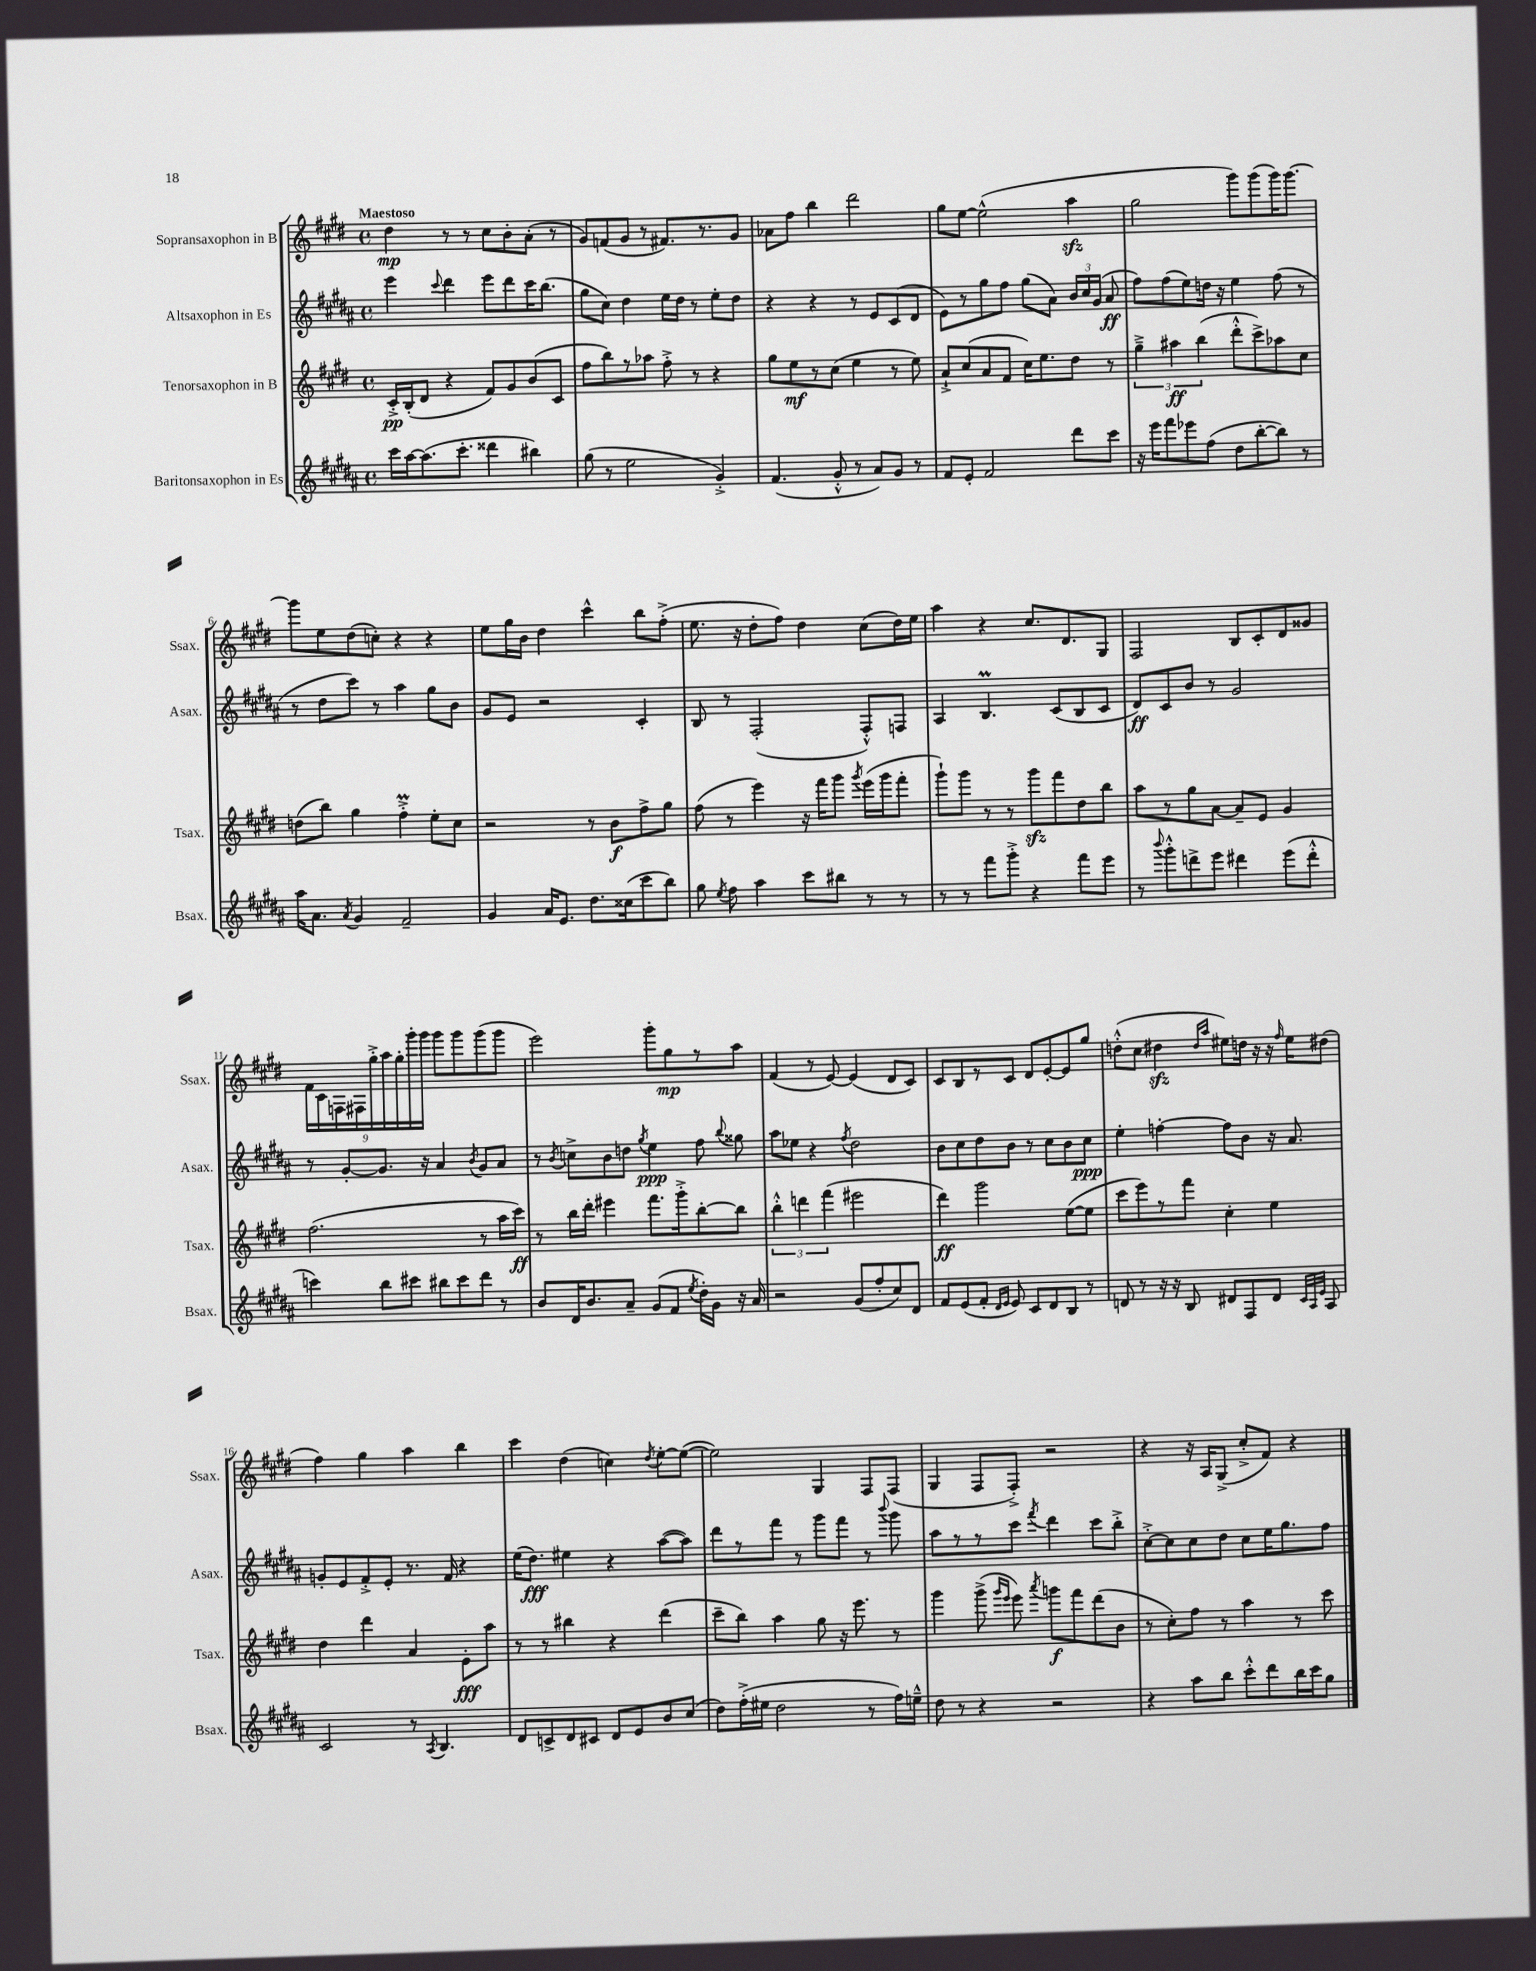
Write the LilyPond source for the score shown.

<<
\new StaffGroup <<
\new Staff = "s0" \with { instrumentName = "Sopransaxophon in B" shortInstrumentName = "Ssax." } {
    \clef treble \key e \major \defaultTimeSignature \time 4/4 \tempo "Maestoso"
    \autoBeamOff dis''4\mp r8 r8 cis''8[ b'8-. a'8]-.( r8 |
    gis'8[) f'8( gis'8] r8 fis'8.[) r8. gis'8] |
    aes'8[ fis''8] b''4 dis'''2 |
    gis''8[ e''8]~ e''2-^( a''4\sfz |
    gis''2 gis'''8[) gis'''8( gis'''16) gis'''8.]~ |
    gis'''8[ e''8 dis''8( c''8]-.) r4 r4 |
    e''8[ gis''16 b'16] dis''4 cis'''4-^ b''8[ fis''8]-.->( |
    e''8. r16 dis''8[-. fis''8]) dis''4 cis''8[( dis''16) e''16] |
    a''4 r4 cis''8.[ dis'8. gis8] |
    fis2 b8[ cis'8-. dis'8 gisis'8] |
    \tuplet 9/8 { fis'16[ cis'16 f16 fis16 gis''16-.-> a''16 gis''16-. gis'''16-. gis'''16] } gis'''8[ gis'''8 gis'''8( gis'''8] |
    e'''2) gis'''8[-. gis''8\mp r8 a''8] |
    fis'4( r8 e'8~) e'4( dis'8[ cis'8]) |
    cis'8[ b8 r8 cis'8] dis'8[ e'8~-. e'8 gis''8] |
    d''8[-.-^( cis''8] dis''4\sfz \grace { dis''16[ a''16] } eis''8[) d''16] r16 r16 \grace { fis''16 } eis''16[ dis''8]( |
    fis''4) gis''4 a''4 b''4 |
    cis'''4 dis''4( c''4) \acciaccatura { dis''8 } e''8[~-. e''8]~( |
    e''2) gis4 fis8[ fis8]( |
    gis4 fis8[ fis8]-.->) r2 |
    r4 r16 a16[ gis8]->( cis''8[-.-> fis'8]) r4 \bar "|." |
}
\new Staff = "s1" \with { instrumentName = "Altsaxophon in Es" shortInstrumentName = "Asax." } {
    \clef treble \key b \major \defaultTimeSignature \time 4/4
    \autoBeamOff e'''4 \appoggiatura { cis'''8 } dis'''4 e'''8[ dis'''8 cis'''16 b''8.]( |
    gis''8[ cis''8]) dis''4 e''16[ dis''16] r8 e''8[-. dis''8] |
    r4 r4 r8 e'8[ cis'8( dis'8] |
    e'8[) r8 gis''8 fis''8] gis''8[( ais'8]) \tuplet 3/2 { b'16[ cis''16 gis'16]( } ais'8\ff |
    fis''8[) fis''8( e''8) d''16] r16 e''4 fis''8( r8 |
    r8 dis''8[ cis'''8]) r8 ais''4 gis''8[ b'8] |
    gis'8[ e'8] r2 cis'4-. |
    b8 r8 fis2-.( fis8[-.-^) f8] |
    ais4 b4.\prall cis'8[( b8 cis'8] |
    dis'8[\ff) cis'8 b'8] r8 gis'2 |
    r8 gis'8[~-. gis'8.] r16 ais'4 \acciaccatura { b'8 } gis'8[ ais'8] |
    r8 \acciaccatura { b'8 } c''8[-> b'8 d''8] \acciaccatura { gis''8 } e''4\ppp fis''8 \appoggiatura { b''8 } gisis''8 |
    ais''8[ ees''8] r4 \acciaccatura { fis''8 } dis''2 |
    b'8[ cis''8 dis''8 b'8] r8 cis''8[ b'8 cis''8]\ppp |
    e''4-. f''4~-. f''8[ b'8] r16 ais'8. |
    g'8[-. e'8 fis'8-.-> e'8]-. r8. fis'16 r4 |
    e''16[( dis''8.]\fff) eis''4 r4 ais''8[~( ais''8]) |
    dis'''8[ r8 fis'''8] r8 gis'''8[ fis'''8] r8 \appoggiatura { b'''8 } gis'''8 |
    ais''8[ r8 r8 cis'''8] \acciaccatura { fis'''8 } dis'''4 cis'''8[ b''8]-.-> |
    cis''8[~-.-> cis''8 cis''8 dis''8] cis''8[ e''16 gis''8. fis''8] \bar "|." |
}
\new Staff = "s2" \with { instrumentName = "Tenorsaxophon in B" shortInstrumentName = "Tsax." } {
    \clef treble \key e \major \defaultTimeSignature \time 4/4
    \autoBeamOff cis'16[-.->\pp b16-.( dis'8] r4 fis'8[) gis'8 b'8( cis'8] |
    fis''8[ b''8) r8 aes''8] fis''8-.-> r8 r4 |
    gis''8[ e''8\mf r8 cis''8]( e''4 r8 e''8) |
    a'8[-!-> cis''8( a'8 fis'8] cis''16[) e''8. dis''8] r8 |
    \tuplet 3/2 { gis''4---> ais''4\ff b''4( } dis'''8[-.-^ cis'''8->) aes''8 cis''8] |
    d''8[( b''8]) gis''4 fis''4-.->\prall e''8[-. cis''8] |
    r2 r8 b'8[\f fis''8-> gis''8] |
    fis''8( r8 e'''4) r16 fis'''16[ gis'''8] \acciaccatura { gis'''8 } e'''16[( gis'''16 fis'''8]-. |
    gis'''8[-!) gis'''8] r8 r8 gis'''8[\sfz fis'''8 dis''8 b''8] |
    a''8[ r8 gis''8 a'8]~ a'8[-- e'8] gis'4 |
    fis''2.( r8 a''16[ cis'''16]\ff) |
    r8 b''16[ dis'''16]-. eis'''4 fis'''8.[ gis'''16-.-> b''8~-. b''8] |
    \tuplet 3/2 { b''4-.-^ d'''4 fis'''4( } eis'''2 |
    dis'''4\ff) gis'''2 e''8[~( e''8] |
    cis'''8[ e'''8) r8 fis'''8] cis''4-. e''4 |
    dis''4 dis'''4 a'4 e'8[-.\fff a''8] |
    r8 r8 bis''4 r4 dis'''4( |
    cis'''8[-- b''8]) a''4 gis''8 r16 e'''8. r8 |
    gis'''4 gis'''8->( \grace { gis'''16[ e'''16] } e'''8) \acciaccatura { a'''8 } g'''8[\f fis'''8 dis'''8( b'8] |
    r8 cis''8[-.) fis''8] r8 a''4 r8 cis'''8 \bar "|." |
}
\new Staff = "s3" \with { instrumentName = "Baritonsaxophon in Es" shortInstrumentName = "Bsax." } {
    \clef treble \key b \major \defaultTimeSignature \time 4/4
    \autoBeamOff cis'''16[ ais''16~ ais''8.( cis'''8.]-. disis'''4 bis''4) |
    gis''8( r8 e''2 gis'4-.->) |
    fis'4.( gis'8-.-^ r8 ais'8[) gis'8] r8 |
    fis'8[ e'8]-. fis'2 dis'''8[ cis'''8] |
    r16 e'''16[ fis'''8 ees'''8 fis''8]( dis''8[ b''8~-. b''8]) r8 |
    ais''16[ ais'8.] \acciaccatura { ais'8 } gis'4 fis'2-- |
    gis'4 ais'16[ e'8.] dis''8.[ cisis''16( cis'''8 b''8]) |
    gis''8 \acciaccatura { e''8 } fis''8 ais''4 cis'''8[ bis''8] r8 r8 |
    r8 r8 fis'''8[ gis'''8]-.-> r4 fis'''8[ e'''8] |
    r8 \appoggiatura { b'''8 } gis'''8[-.-^ d'''8-> e'''8] dis'''4 e'''8[( dis'''8]-.-^ |
    c'''4) b''8[ cis'''8] bis''8[ cis'''8 dis'''8] r8 |
    b'8[ dis'16 b'8. ais'8]-- gis'8[( fis'8] \acciaccatura { e''8 } dis''16[-.) gis'16] r16 ais'16 |
    r2 gis'8[( fis''8-. cis''8) dis'8] |
    fis'8[ e'8( fis'8]-. \grace { dis'16[ e'16] } e'8) cis'8[ dis'8 b8] r8 |
    d'8 r8 r16 r16 b8 dis'8[ fis8 dis'8] \grace { cis'32[ ais32 e'32] } ais8 |
    cis'2 r8 \acciaccatura { ais8 } b4. |
    dis'8[ c'8-> dis'8 cis'8] dis'8[ e'8 b'8 cis''8]( |
    dis''8[) fis''16-.->( eis''16] dis''2 r8 fis''16[) e''16]---^ |
    dis''8 r8 r4 r2 |
    r4 ais''8[ b''8] cis'''8[-.-^ dis'''8 b''16 cis'''16 gis''8] \bar "|." |
}
>>
>>
